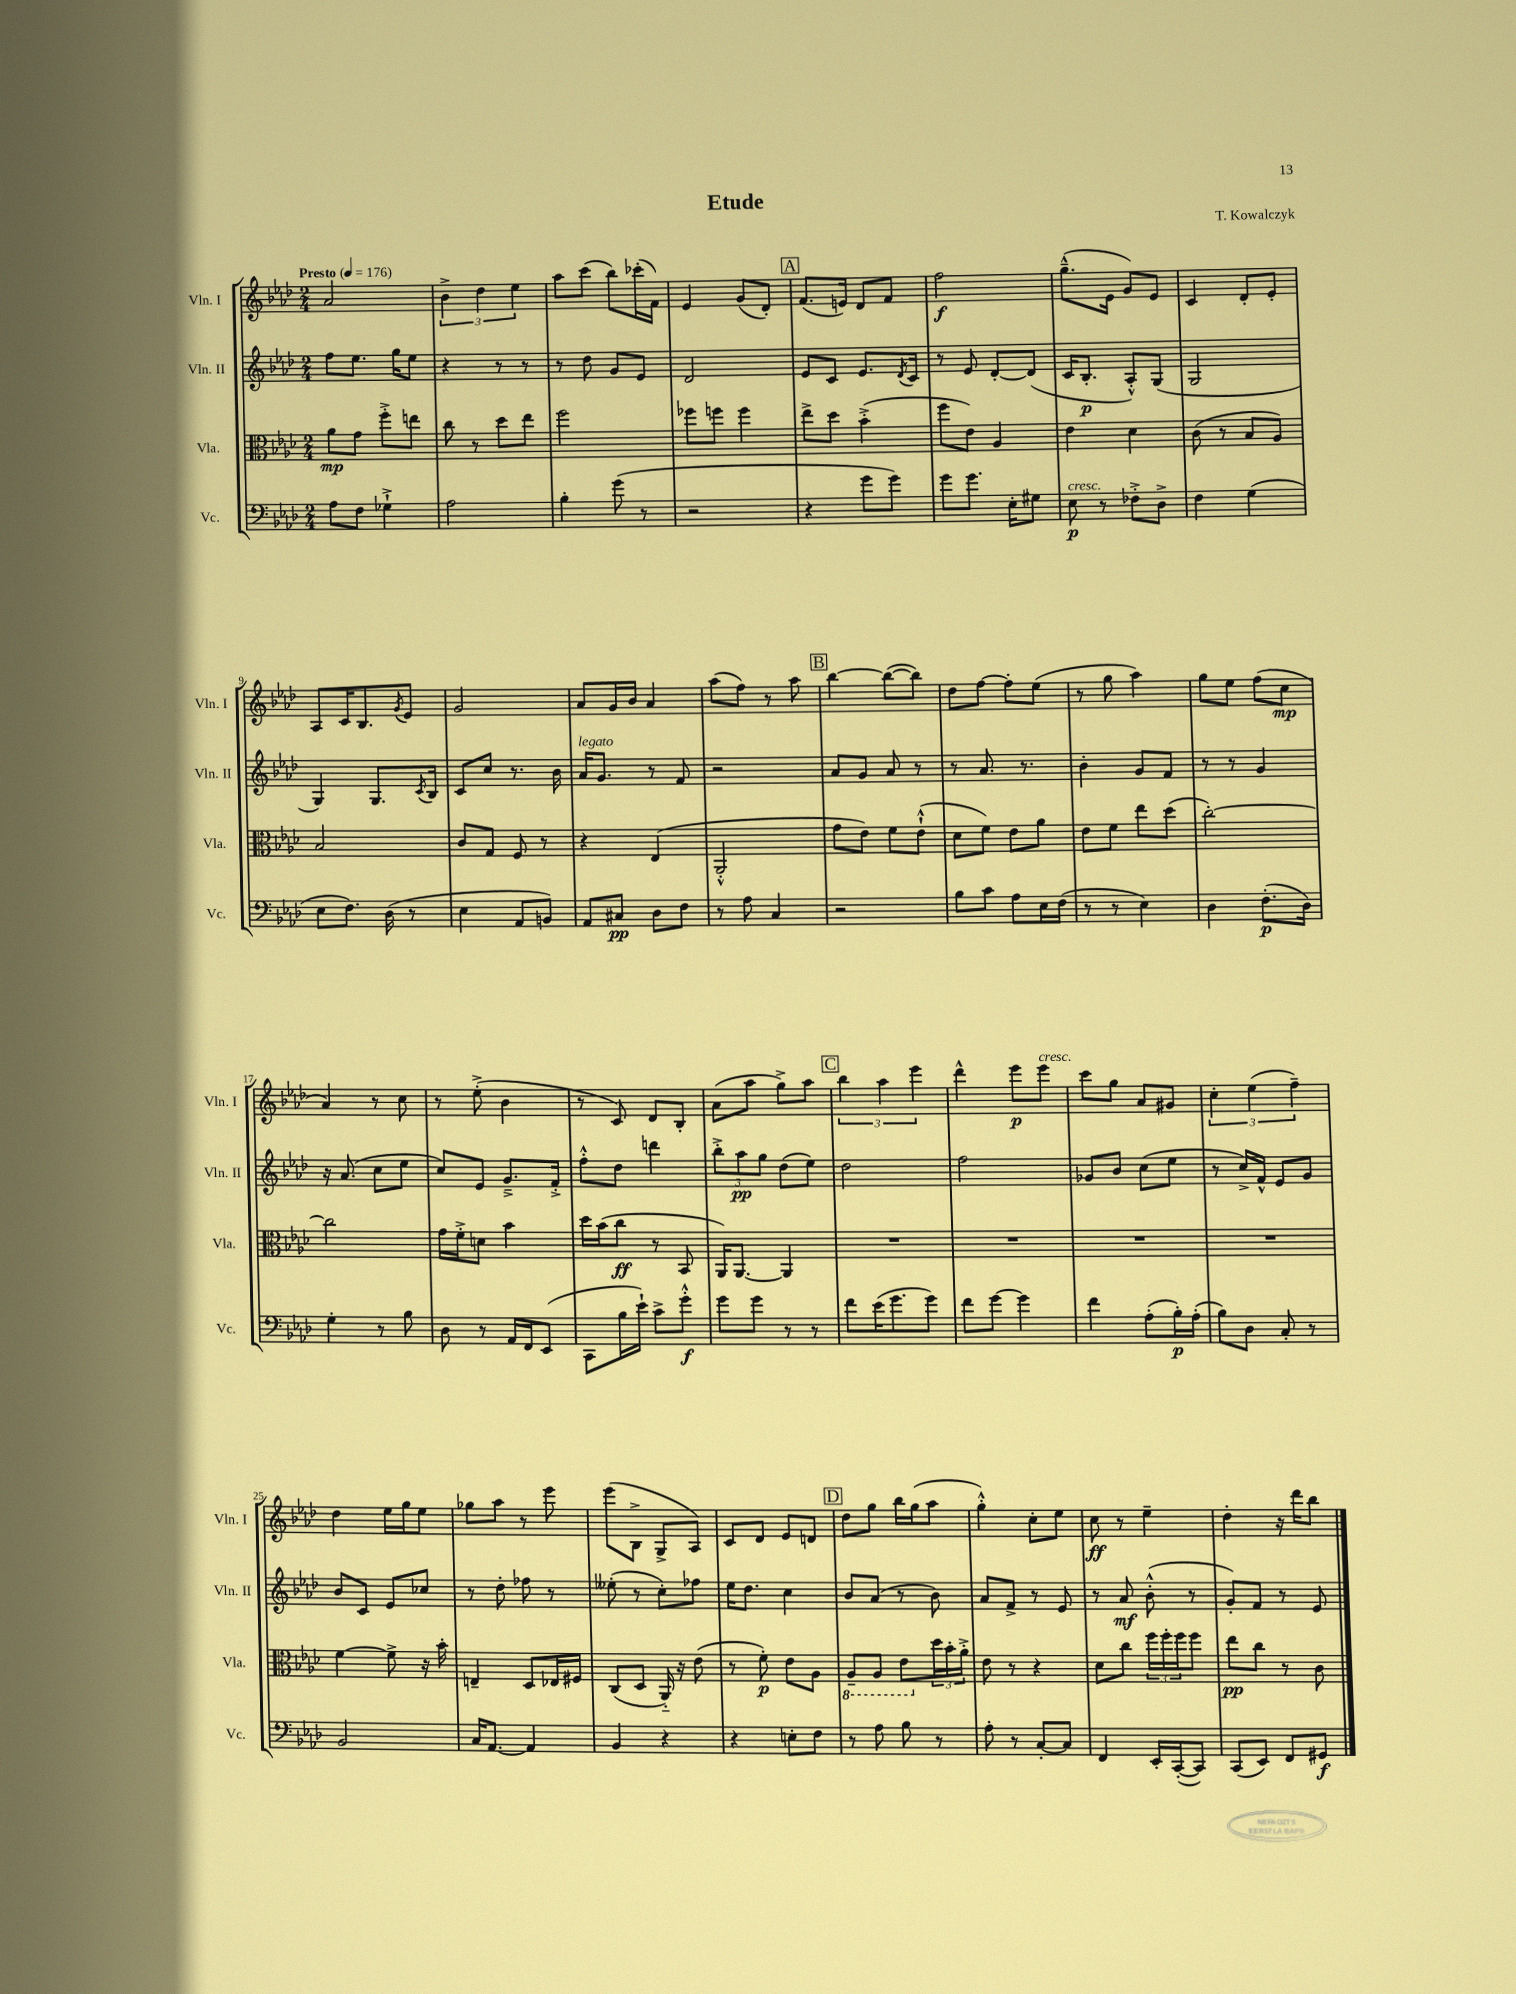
\header { title = "Etude" composer = "T. Kowalczyk" }
<<
\new StaffGroup <<
\new Staff = "s0" \with { instrumentName = "Vln. I" shortInstrumentName = "Vln. I" } {
    \clef treble \key aes \major \numericTimeSignature \time 2/4 \tempo "Presto" 4 = 176
    aes'2 |
    \tuplet 3/2 { bes'4-> des''4 ees''4 } |
    aes''8 c'''8( bes''8) ces'''16-.( f'16) |
    ees'4 g'8( des'8-.) |
    \mark \markup { \box "A" } f'8.( e'16) des'8 f'8 |
    f''2\f |
    g''8.---^( ees'16 g'8) ees'8 |
    c'4 des'8-. ees'8-. |
    aes8 c'16 bes8. \acciaccatura { g'8 } ees'8 |
    g'2 |
    aes'8 g'16 bes'16 aes'4 |
    aes''8( f''8) r8 aes''8 |
    \mark \markup { \box "B" } bes''4~ bes''8~( bes''8) |
    des''8 f''8~ f''8-. ees''8( |
    r8 g''8 aes''4) |
    g''8 ees''8 f''8( c''8\mp |
    aes'4) r8 c''8 |
    r8 ees''8-.->( bes'4 |
    r8 c'8) des'8 bes8-. |
    aes'8( aes''8 g''8->) aes''8 |
    \mark \markup { \box "C" } \tuplet 3/2 { bes''4 aes''4 ees'''4 } |
    des'''4-^ ees'''8\p ees'''8^\markup { \italic "cresc." } |
    c'''8 g''8 aes'8 gis'8 |
    \tuplet 3/2 { c''4-. ees''4( f''4--) } |
    des''4 ees''16 g''16 ees''8 |
    ges''8 aes''8 r8 ees'''8 |
    ees'''8( bes8-> g8-> aes8) |
    c'8 des'8 ees'8 d'8 |
    \mark \markup { \box "D" } des''8 g''8 bes''16 g''16( aes''8 |
    g''4-.-^) c''8-. ees''8 |
    c''8\ff r8 ees''4-- |
    des''4-. r16 des'''16 bes''8 \bar "|." |
}
\new Staff = "s1" \with { instrumentName = "Vln. II" shortInstrumentName = "Vln. II" } {
    \clef treble \key aes \major \numericTimeSignature \time 2/4
    f''8 ees''8. g''16 ees''8 |
    r4 r8 r8 |
    r8 des''8 g'8 ees'8 |
    des'2 |
    \mark \markup { \box "A" } ees'8 c'8 ees'8. \acciaccatura { des'8 } c'16 |
    r8 ees'8 des'8~-. des'8( |
    c'16 bes8.-.\p aes8-.-^) g8( |
    g2 |
    g4) g8. \acciaccatura { c'8 } bes16 |
    c'8 c''8 r8. bes'16 |
    aes'16^\markup { \italic "legato" } g'8. r8 f'8 |
    r2 |
    \mark \markup { \box "B" } aes'8 g'8 aes'8 r8 |
    r8 aes'8. r8. |
    bes'4-. g'8 f'8 |
    r8 r8 g'4 |
    r16 aes'8.( c''8 ees''8 |
    c''8) ees'8 g'8.---> f'16-.-> |
    f''8-.-^ des''8 d'''4 |
    \tuplet 3/2 { bes''8-.-> aes''8\pp g''8 } des''8( ees''8) |
    \mark \markup { \box "C" } des''2 |
    f''2 |
    ges'8 bes'8 c''8( ees''8 |
    r8 c''16->) f'16-^ ees'8 g'8 |
    bes'8 c'8 ees'8 ces''8 |
    r8 des''8-. fes''8 r8 |
    eeses''8-.( r8 c''8-.) fes''8 |
    ees''16 des''8. c''4 |
    \mark \markup { \box "D" } bes'8 aes'8( r8 bes'8) |
    aes'8 f'8-> r8 ees'8 |
    r8 aes'8\mf bes'8-.-^( r8 |
    g'8-.) f'8 r8 ees'8 \bar "|." |
}
\new Staff = "s2" \with { instrumentName = "Vla." shortInstrumentName = "Vla." } {
    \clef alto \key aes \major \numericTimeSignature \time 2/4
    aes'8\mp g'8 f''8-.-> e''8 |
    c''8 r8 des''8 ees''8 |
    f''2 |
    fes''8 f''8 f''4 |
    \mark \markup { \box "A" } ees''8-> des''8 bes'4-.->( |
    f''8 ees'8) aes4 |
    ees'4 des'4 |
    c'8( r8 bes8 aes8) |
    bes2 |
    c'8 g8 f8 r8 |
    r4 ees4( |
    aes,2-.-^ |
    \mark \markup { \box "B" } g'8 ees'8) f'8 ees'8-!-^( |
    des'8 f'8) ees'8 aes'8 |
    ees'8 f'8 ees''8 des''8( |
    c''2~-.) |
    c''2 |
    g'16 f'16-.-> d'8 bes'4 |
    des''16 bes'16( c''8\ff r8 bes,8 |
    aes,16) aes,8.~ aes,4 |
    \mark \markup { \box "C" } R2 |
    R2 |
    R2 |
    R2 |
    f'4~ f'8-> r16 bes'16-. |
    e4-- des8 ees16 fis16 |
    c8( des8 aes,16-_) r16 ees'8( |
    r8 f'8-.\p) ees'8 aes8 |
    \mark \markup { \box "D" } \ottava #-1 aes,8-- aes,8 ees8 \ottava #0 \tuplet 3/2 { des''16 bes'16-. aes'16-.-> } |
    ees'8 r8 r4 |
    des'8 c''8 \tuplet 3/2 { f''16 f''16-. f''16 } f''8 |
    ees''8\pp c''8 r8 c'8 \bar "|." |
}
\new Staff = "s3" \with { instrumentName = "Vc." shortInstrumentName = "Vc." } {
    \clef bass \key aes \major \numericTimeSignature \time 2/4
    aes8 f8 ges4-!-> |
    aes2 |
    bes4-. g'8( r8 |
    r2 |
    \mark \markup { \box "A" } r4 g'8 g'8) |
    g'8 g'8. ees16-. gis8 |
    ees8\p^\markup { \italic "cresc." } r8 fes8-.-> des8-> |
    f4 g4( |
    ees8 f8.) des16( r8 |
    ees4 aes,8 b,8) |
    aes,8 cis8\pp des8 f8 |
    r8 aes8 c4 |
    \mark \markup { \box "B" } r2 |
    bes8 c'8 aes8 ees16 f16( |
    r8 r8 ees4) |
    des4 f8.-.\p( des16) |
    g4-. r8 bes8 |
    des8 r8 aes,16 f,16 ees,8( |
    c,8 bes16 ees'16-!) c'8-> g'8-.-^\f |
    g'8 g'8 r8 r8 |
    \mark \markup { \box "C" } f'8 ees'16( g'8. g'8) |
    f'8 g'8~ g'4 |
    f'4 aes8-.( bes16-.\p) aes16-.( |
    bes8) des8 c8-. r8 |
    bes,2 |
    c16 aes,8.~ aes,4 |
    bes,4 r4 |
    r4 e8-. f8 |
    \mark \markup { \box "D" } r8 aes8 bes8 r8 |
    aes8-. r8 c8~-. c8 |
    f,4 ees,16-. c,16~-.( c,8) |
    c,8( ees,8) f,8 gis,8\f \bar "|." |
}
>>
>>
